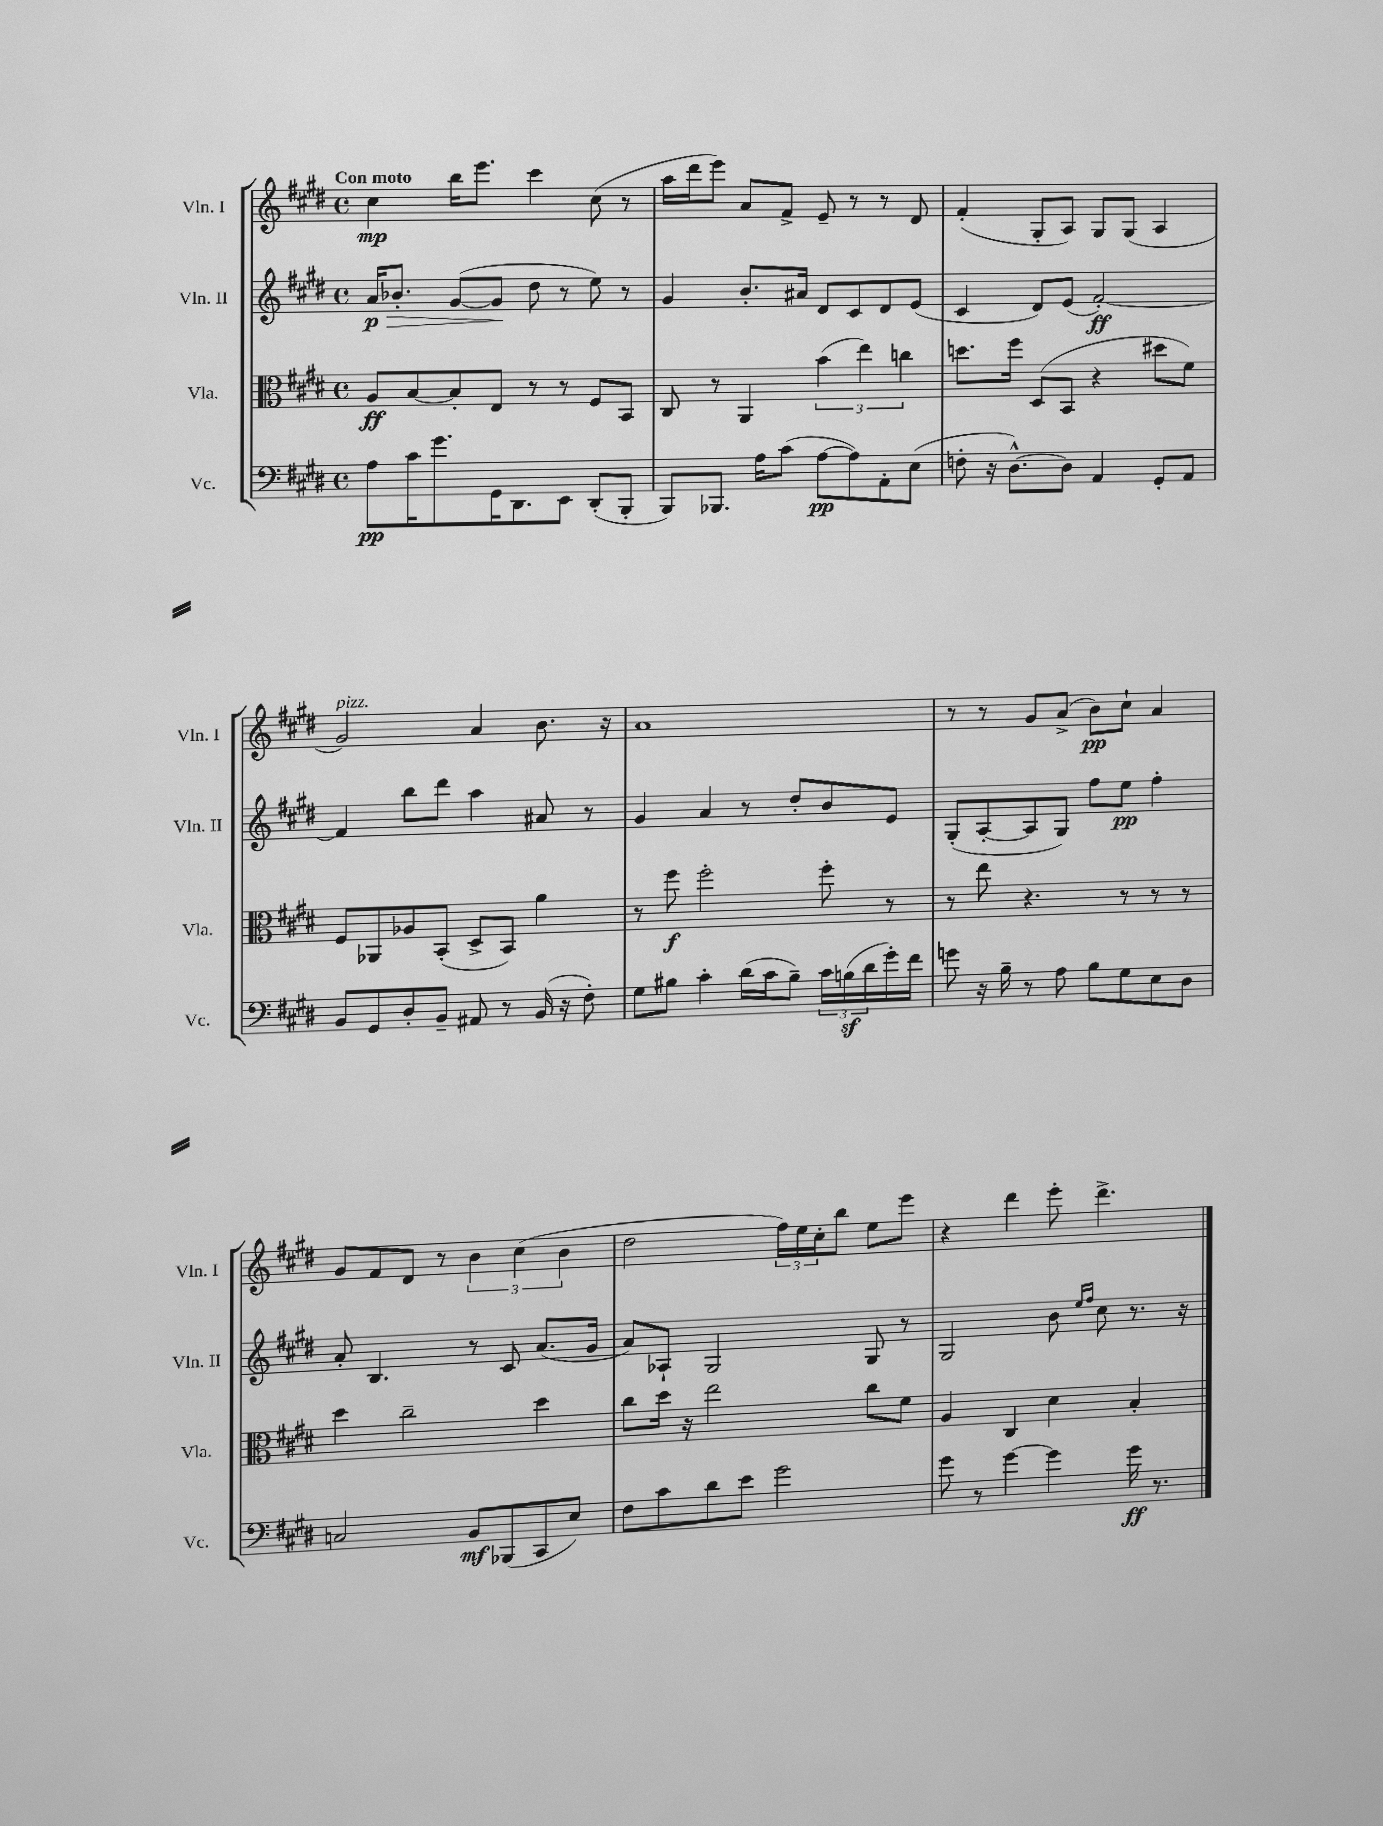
<<
\new StaffGroup <<
\new Staff = "s0" \with { instrumentName = "Vln. I" shortInstrumentName = "Vln. I" } {
    \clef treble \key e \major \defaultTimeSignature \time 4/4 \tempo "Con moto"
    cis''4\mp b''16 e'''8. cis'''4 cis''8( r8 |
    a''16 dis'''16 e'''8) a'8 fis'8-> e'8-- r8 r8 dis'8 |
    fis'4-.( gis8-. a8) gis8 gis8( a4 |
    gis'2^\markup { \italic "pizz." }) a'4 b'8. r16 |
    a'1 |
    r8 r8 gis'8 a'8->( b'8\pp) cis''8-! a'4 |
    gis'8 fis'8 dis'8 r8 \tuplet 3/2 { b'4 cis''4( b'4 } |
    dis''2 \tuplet 3/2 { fis''16) e''16 cis''16-. } b''8 e''8 e'''8 |
    r4 dis'''4 e'''8-. dis'''4.-> \bar "|." |
}
\new Staff = "s1" \with { instrumentName = "Vln. II" shortInstrumentName = "Vln. II" } {
    \clef treble \key e \major \defaultTimeSignature \time 4/4
    a'16\p\> bes'8.-. gis'8~( gis'8\! dis''8 r8 e''8) r8 |
    gis'4 b'8.-. ais'16 dis'8 cis'8 dis'8 e'8( |
    cis'4 dis'8) e'8( fis'2~-.\ff) |
    fis'4 b''8 dis'''8 a''4 ais'8 r8 |
    gis'4 a'4 r8 dis''8-. b'8 e'8 |
    gis8-.( a8~-. a8 gis8) fis''8 e''8\pp fis''4-. |
    a'8-. b4. r8 cis'8 a'8.( gis'16 |
    a'8) aes8-! gis2 gis8 r8 |
    gis2 b'8 \grace { e''16 fis''16 } cis''8 r8. r16 \bar "|." |
}
\new Staff = "s2" \with { instrumentName = "Vla." shortInstrumentName = "Vla." } {
    \clef alto \key e \major \defaultTimeSignature \time 4/4
    a8\ff b8~ b8-. e8 r8 r8 fis8 b,8 |
    cis8 r8 a,4 \tuplet 3/2 { b'4( e''4) c''4 } |
    d''8. fis''16 dis8( b,8 r4 dis''8 fis'8) |
    fis8 aes,8 aes8 b,8-.( dis8-> b,8) a'4 |
    r8 fis''8\f fis''2-. fis''8-. r8 |
    r8 e''8 r4. r8 r8 r8 |
    dis''4 cis''2-- dis''4 |
    cis''8 dis''16 r16 e''2 cis''8 fis'8 |
    a4 cis4 dis'4 b4-. \bar "|." |
}
\new Staff = "s3" \with { instrumentName = "Vc." shortInstrumentName = "Vc." } {
    \clef bass \key e \major \defaultTimeSignature \time 4/4
    a8\pp cis'16 gis'8. gis,16 dis,8. e,8 dis,8-.( b,,8-. |
    b,,8) bes,,8. a16 cis'8( a8~\pp a8) a,8-. e8( |
    f8-. r16 dis8.~-^) dis8 a,4 gis,8-. a,8 |
    b,8 gis,8 dis8-. b,8-- ais,8 r8 b,16( r16 fis8-.) |
    gis8 bis8 cis'4-. dis'16( cis'16 bis8--) \tuplet 3/2 { cis'16 b16\sf( dis'16 } gis'16-.) fis'16 |
    g'8 r16 b16-- r8 a8 b8 gis8 e8 dis8 |
    c2 b,8\mf bes,,8( cis,8 e8) |
    fis8 cis'8 dis'8 e'8 gis'2 |
    gis'8 r8 gis'4~ gis'4 gis'16\ff r8. \bar "|." |
}
>>
>>
\layout { \context { \Score \remove "Bar_number_engraver" } }
